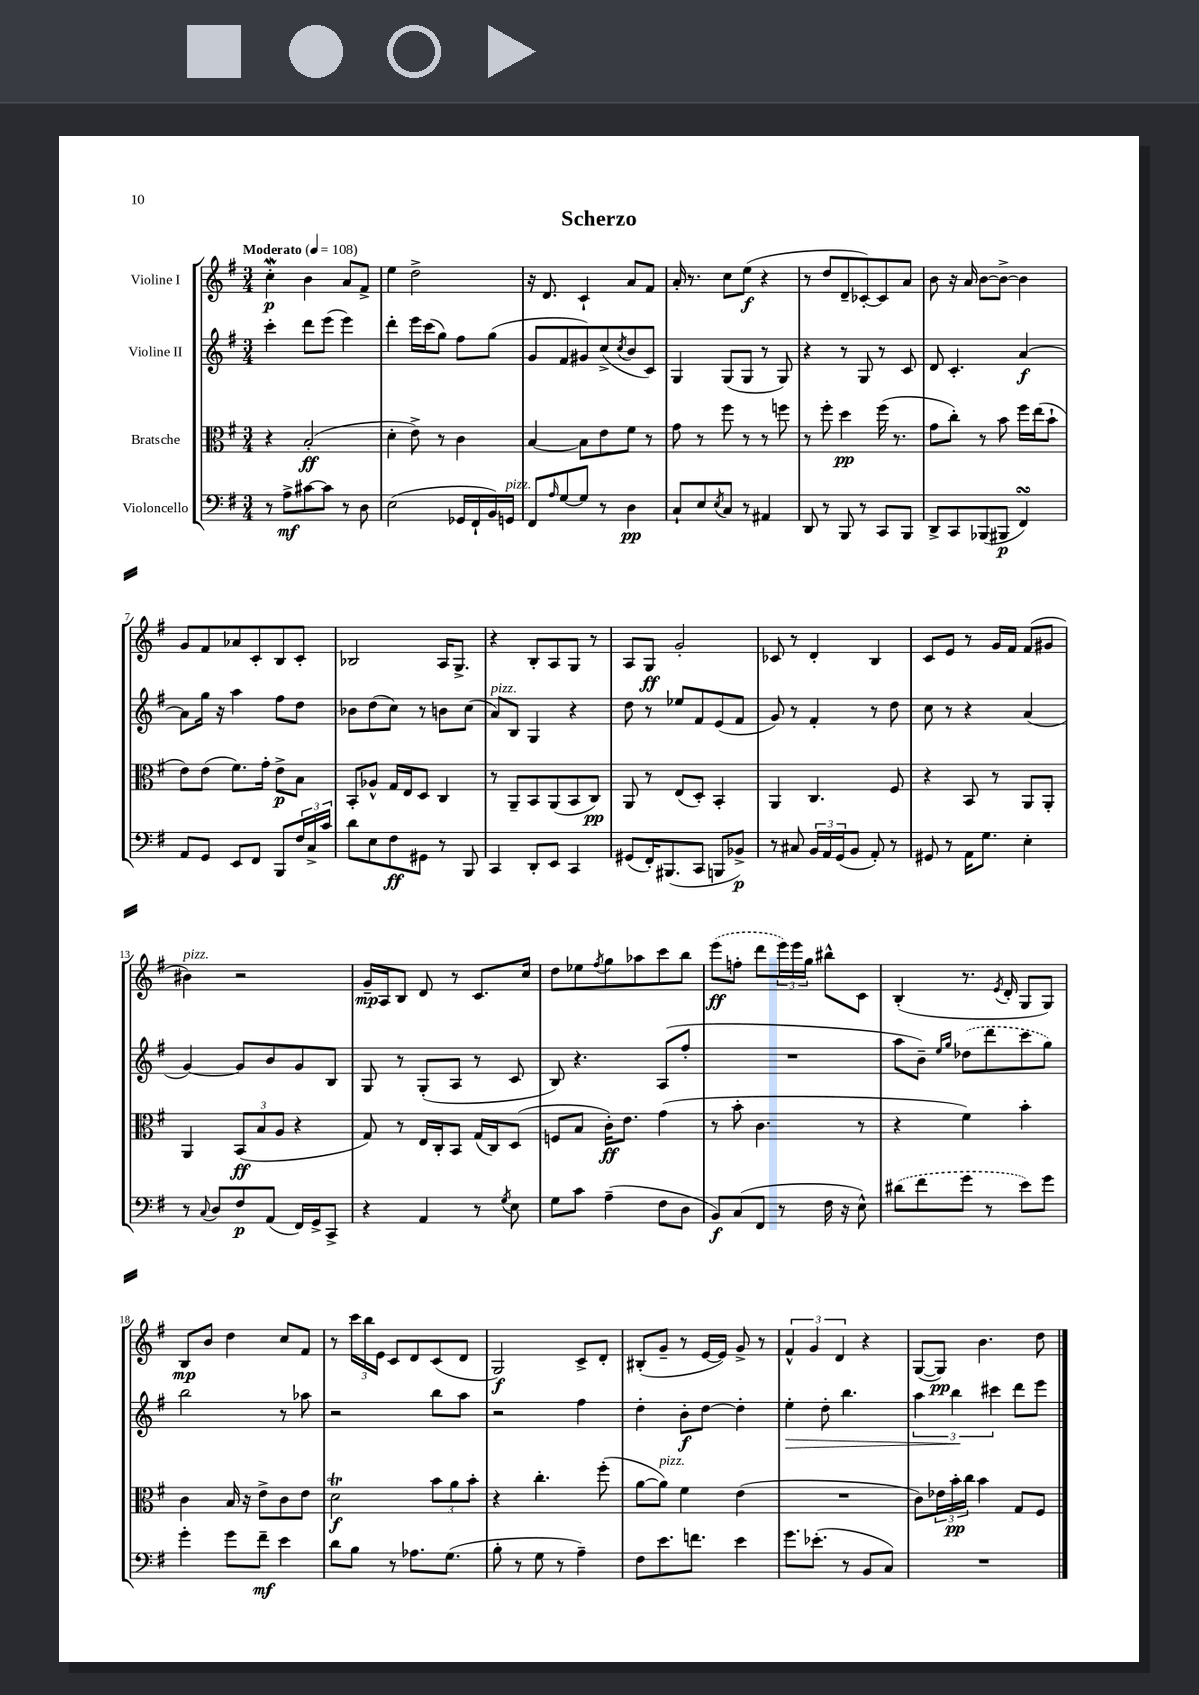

**kern	**kern	**kern	**kern
*staff4	*staff3	*staff2	*staff1
*clefF4	*clefC3	*clefG2	*clefG2
*k[f#]	*k[f#]	*k[f#]	*k[f#]
*M3/4	*M3/4	*M3/4	*M3/4
*MM108	*MM108	*MM108	*MM108
8r	4r	4ccc'	4cc'
8A^	.	.	.
[8c#	(2B'	8ddd	4b
8c#]	.	(8eee	.
8r	.	4eee)	8a
8D	.	.	8f#^
=	=	=	=
(2E	4d'	4ddd'	4ee
.	8e^)	16eee	2dd^
.	.	(16ccc	.
.	8r	8gg)	.
16GG-	4c	8ff#	.
16FF#`	.	.	.
16BB)	.	(8gg	.
16GG	.	.	.
=	=	=	=
8FF#	[4B	8g	16r
.	.	.	8.d
16qqA	.	.	.
[8G	.	8f#	.
8G]	8B]	8g#)	4c`
8r	8e	(8cc^	.
.	.	8qcc	.
4D	8f#	8b	8a
.	8r	8c)	8f#
=	=	=	=
8C`	8g	4G	16a'
.	.	.	8.r
8E	8r	.	.
8qE	.	.	.
8C	8ff#	(8G	8cc
8r	8r	8G	(8ee
4AA#	8r	8r	4r
.	8ff	8G)	.
=	=	=	=
8DD	8r	4r	8r
8r	8ff#'	.	8dd
8BBB	4dd	8r	8d~
8r	.	8G	[8c-')
8CC	(16ff#	8r	8c-]
.	8.r	.	.
8BBB	.	8c	8a
=	=	=	=
8DD^	8g	8d	8b
8CC	8cc')	4.c'	16r
.	.	.	16a
(8BBB-	8r	.	[8b
8BBB#	8b	.	8b^_
4FF#)	16ff#	[4a	4b]
.	(16ee	.	.
.	8b`	.	.
=	=	=	=
8AA	8e)	8a]	8g
8GG	(8e	16gg	8f#
.	.	16r	.
8EE	8.f#)	4aa	8a-
8FF#	.	.	8c'
.	16g'	.	.
8BBB	8e^	8ff#	8B
24F#	8B	8dd	8c'
24C^	.	.	.
24c	.	.	.
=	=	=	=
8d	8BB'	8b-	2B-
8E	8A-^^	(8dd	.
8F#	16G	8cc)	.
.	16E	.	.
8GG#	8D	8r	.
8r	4C	8b	16A
.	.	.	8.G^
8BBB	.	(8cc	.
=	=	=	=
4CC	8r	8a)	4r
.	8AA~	8B	.
8DD'	8BB	4G	8B'
8EE	(8AA	.	8A
4CC	8BB	4r	8G
.	8C)	.	8r
=	=	=	=
(8GG#	8AA	8dd	8A
16FF#')	8r	8r	8G
(8.BBB#	.	.	.
.	(8E	8ee-	2g'
8CC	8D')	8f#	.
8BBB	4BB'	(8e	.
8BB-^)	.	8f#	.
=	=	=	=
8r	4AA	8g)	8c-
8C#	.	8r	8r
24BB	4.C	4f#'	4d'
24AA	.	.	.
(24GG	.	.	.
8BB	.	.	.
8AA')	.	8r	4B
8r	8F#	8dd	.
=	=	=	=
8GG#	4r	8cc	8c
8r	.	8r	8e
16AA	8BB	4r	8r
8.G	.	.	.
.	8r	.	16g
.	.	.	16f#
4E'	8AA	(4a	(8f#
.	8AA'	.	8g#
=	=	=	=
8r	4AA	[4g)	4b#)
8qqC	.	.	.
8D	.	.	.
8F#	(12BB	8g]	2r
.	12B	.	.
(8AA	.	8b	.
.	12A	.	.
16FF#)	4r	8g	.
16GG^	.	.	.
8CC^	.	8B	.
=	=	=	=
4r	8G)	8G	16g~
.	.	.	16A
.	8r	8r	8B
4AA	16E	(8G'	8d
.	16C'	.	.
.	8BB	8A	8r
8r	(16G	8r	8.c
.	16C)	.	.
8qG	.	.	.
8E	(8D	8c	.
.	.	.	16cc
=	=	=	=
8G	8F	8B)	8dd
8c	8B	4.r	8ee-
.	.	.	8qff#
(4A~	16c')	.	8gg
.	8.e	.	.
.	.	.	8aa-
8F#	(4g	(8A	8ccc
8D	.	8ff#'	8bb
=	=	=	=
8BB)	8r	2.r	(8eee
(8C	8b'	.	8ff'
8FF#	4.c	.	8ddd
8r	.	.	24eee)
.	.	.	24eee
.	.	.	24gg
16F#	.	.	8bb#^^
16r	.	.	.
8E^^)	8r	.	8c
=	=	=	=
(8d#	4r	8aa	(4B'
8f#	.	8b~)	.
.	.	16qqee	.
.	.	16qqgg	.
8g	4f#)	(8dd-	8.r
8r	.	8ddd	.
.	.	.	8qe
.	.	.	16d'
8e)	4b'	8ccc	8G
8g	.	8gg)	8G)
=	=	=	=
4g'	4c	2bb	8B
.	.	.	8b
8g	16B	.	4dd
.	16r	.	.
8f#~	8e^	.	.
4e	8c	8r	8cc
.	8e	8aa-	8f#
=	=	=	=
8d	2d	2r	8r
8B	.	.	24ccc
.	.	.	24bb
.	.	.	24e
8r	.	.	8c
8.A-	.	.	8d
.	12b	8bb	(8c
(8.G	.	.	.
.	12a	.	.
.	.	8aa	8d
.	12b'	.	.
=	=	=	=
8B'	4r	2r	2G)
8r	.	.	.
8G	4.cc'	.	.
8r	.	.	.
4A~)	.	4ff#	8c^
.	(8ff#'	.	8d'
=	=	=	=
8F#	[8a	4dd'	(8B#'
8.e	8a])	.	8g~
.	4f#	8b'	8r
8.f	.	.	.
.	.	[8dd	[16e
.	.	.	16e])
4e	(4e	4dd']	8g^
.	.	.	8r
=	=	=	=
8.g	2.r	4ee'	6f#^^
.	.	.	6g
(8.e-'	.	.	.
.	.	8dd'	.
.	.	.	6d
8r	.	4.bb	.
8BB	.	.	4r
8C)	.	.	.
=	=	=	=
2.r	8c)	6aa	([8G
.	24e-	.	8G])
.	24b'	6bb	.
.	24cc	.	.
.	4b	.	4.b
.	.	6ccc#	.
.	8G	8ddd	.
.	8F#	8eee	8dd
==	==	==	==
*-	*-	*-	*-
